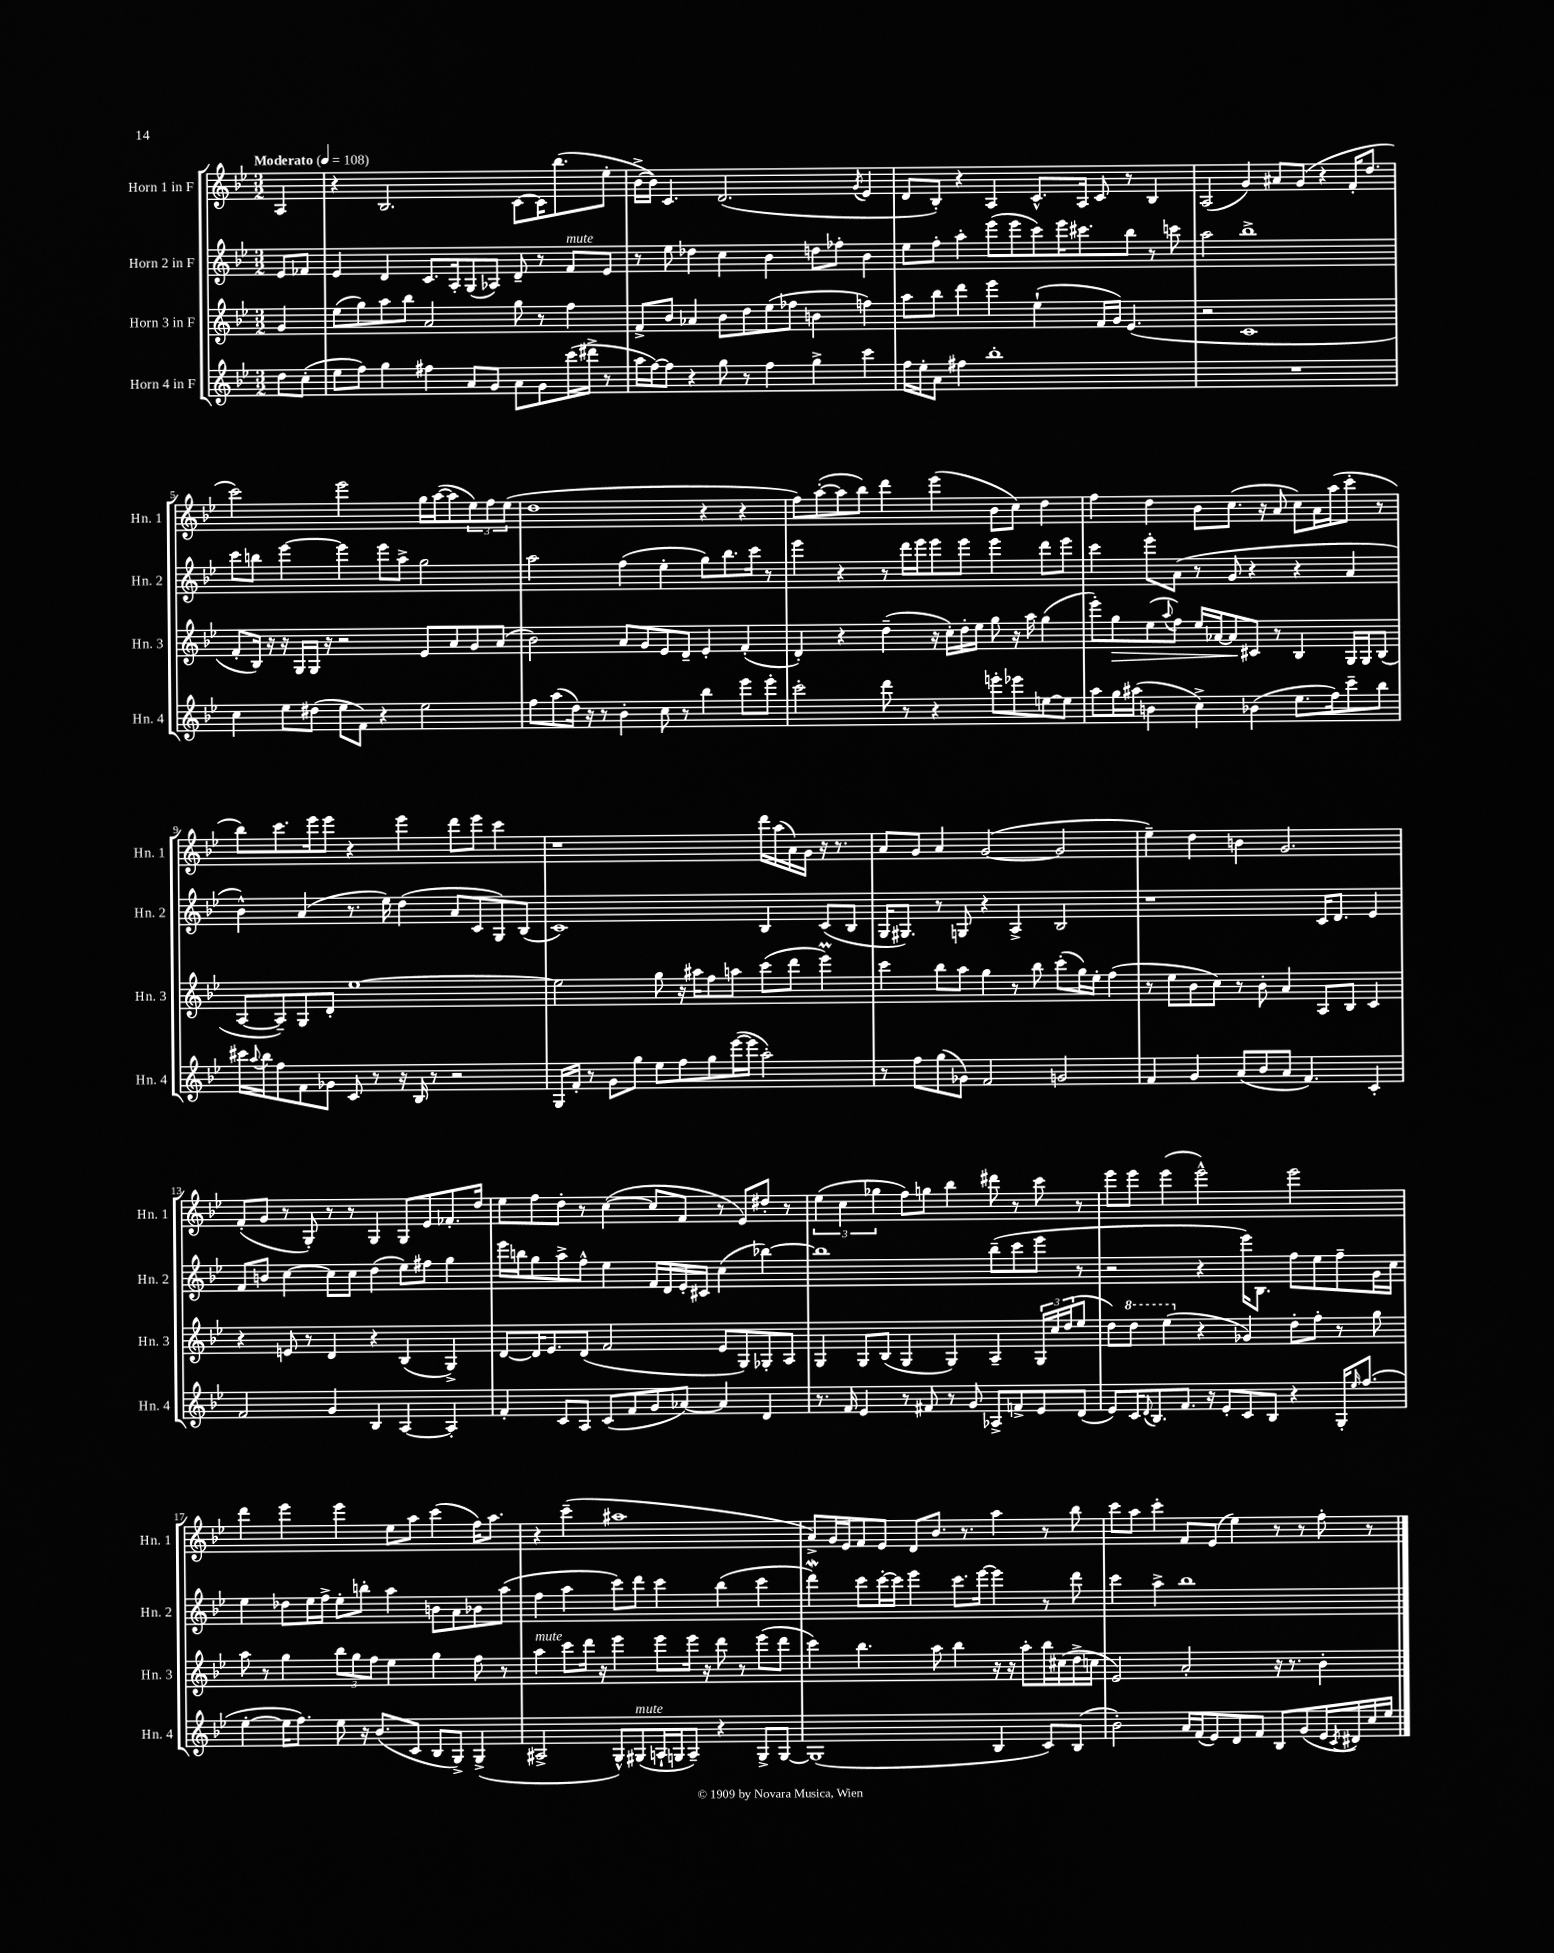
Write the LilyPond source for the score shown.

<<
\new StaffGroup <<
\new Staff = "s0" \with { instrumentName = "Horn 1 in F" shortInstrumentName = "Hn. 1" } {
    \clef treble \key bes \major \numericTimeSignature \time 3/2 \partial 4 \tempo "Moderato" 4 = 108
    a4 |
    r4 bes2. c'8~ c'16 bes''8.( ees''8-. |
    bes'16~-> bes'16) c'4. d'2.( \acciaccatura { g'8 } ees'4 |
    d'8 bes8-.) r4 a4 c'8.-^ a16 c'8 r8 bes4 |
    a2( g'4) ais'8 g'8( r4 f'16-. d''8. |
    c'''2) ees'''2 g''16 a''16~( a''8 \tuplet 3/2 { ees''8) f''8 ees''8( } |
    d''1 r4 r4 |
    f''8) a''8~-.( a''8 bes''8) d'''4 ees'''4( bes'8 c''8) d''4 |
    f''4 d''4 bes'8 c''8.( r16 a'8 c''8) a'16 a''16( c'''8-. r8 |
    bes''8) c'''8. ees'''16 ees'''8 r4 ees'''4 d'''8 ees'''8 c'''4 |
    r1 d'''16 a''16( a'16) g'16 r16 r8. |
    a'8 g'8 a'4 g'2~( g'2 |
    ees''4--) d''4 b'4 g'2. |
    f'8-.( g'8 r8 g8-.) r8 r8 g4 g8 ees'8 fes'8.-. d''16 |
    ees''8 f''8 d''8-. r8 c''4~( c''8 f'8 r8 ees'8) dis''8-. r8 |
    \tuplet 3/2 { ees''4( c''4 ges''4 } f''8) g''8 bes''4 dis'''8 r8 c'''8 r8 |
    ees'''8 ees'''8 ees'''4( ees'''2-^) ees'''2 |
    d'''4 ees'''4 ees'''4 ees''8 a''8 c'''4( f''16) a''8. |
    r4 c'''4--( ais''1 |
    a'8->) g'16 ees'16 f'8 ees'8 d'8 bes'8. r8. a''4 r8 bes''8 |
    c'''8 a''8 c'''4-. f'8 ees'8( ees''4) r8 r8 f''8-. r8 \bar "|." |
}
\new Staff = "s1" \with { instrumentName = "Horn 2 in F" shortInstrumentName = "Hn. 2" } {
    \clef treble \key bes \major \numericTimeSignature \time 3/2 \partial 4
    ees'8 fes'8 |
    ees'4 d'4 c'8. a16-. g8( aes8) d'8-- r8 f'8^\markup { \italic "mute" } ees'8 |
    r8 ees''8 des''4 c''4 bes'4 d''8 fes''8-. bes'4 |
    ees''8 f''8-. a''4-. ees'''8( ees'''8 c'''8) ees'''16 cis'''8. bes''8 r8 c'''8 |
    a''2 bes''1-> |
    c'''8 b''8 ees'''4~ ees'''4 ees'''8 a''8-> g''2 |
    a''2 f''4( ees''4-. g''8) bes''8. c'''16 r8 |
    ees'''4 r4 r8 d'''16 ees'''16 ees'''8 ees'''8 ees'''4 d'''8 ees'''8 |
    c'''4 ees'''8-. a'8( r8 g'8 r4 r4 a'4 |
    bes'4-^) a'4( r8. ees''16) d''4( a'8 c'8 g8) bes8( |
    c'1) bes4 c'8( bes8 |
    g16 gis8.) r8 g8 r4 a4-> bes2 |
    r1 c'16 d'8. ees'4 |
    f'8 b'8 c''4~ c''8 c''8 d''4( ees''8) fis''8 g''4 |
    ees'''16 b''16 g''8 a''8-> f''8-^ ees''4 f'16 d'16 ees'16-. cis'16 c''4( bes''4~) |
    bes''1 bes''8--( c'''8 ees'''8 r8 |
    r2 r4 ees'''16) bes8. f''8 ees''8 f''8-- g'16 c''16 |
    ees''4 des''8 ees''16 f''16-> ees''8-. b''8-. a''4 b'8 a'8 bes'8 a''8( |
    f''4 a''4 c'''8) d'''8 c'''4 bes''4( c'''4 |
    d'''4\mordent) c'''8 c'''16~-. c'''16 ees'''4 c'''8. ees'''16~ ees'''4 r8 d'''8 |
    c'''4 a''4-> bes''1 \bar "|." |
}
\new Staff = "s2" \with { instrumentName = "Horn 3 in F" shortInstrumentName = "Hn. 3" } {
    \clef treble \key bes \major \numericTimeSignature \time 3/2 \partial 4
    g'4 |
    ees''8( g''8) a''8 bes''8 a'2 g''8 r8 f''4 |
    f'8-> bes'8 aes'4 bes'8 d''8 ees''8( fes''8 b'4 f''4) |
    a''8 bes''8 d'''4 ees'''4 ees''4-!( f'16 g'16) ees'4.( |
    r2 c'1 |
    f'8-. bes16) r16 r16 g16 g16 r16 r2 ees'8 a'8 g'8 a'8( |
    bes'2) a'8 g'8 ees'8 d'8-- ees'4-. f'4-.( |
    d'4-.) r4 d''4--( r16 c''16-.) d''16-. ees''16 g''8 r16 a''16 g''4( |
    ees'''8-.) g''8\> ees''8( \appoggiatura { a''8 } f''8) ees''16 aes'16~ aes'8\! cis'8 r8 bes4 g16 g16 bes8( |
    a8~ a8--) g8 d'8-. ees''1~ |
    ees''2 g''8 r16 ais''16 f''8 a''8 c'''8( d'''8 ees'''4\prall) |
    c'''4 bes''8 a''8 g''4 r8 bes''8 c'''8-.( g''16) ees''16-. f''4( |
    r8 ees''8 bes'8 c''8) r8 bes'8-. a'4 a8 bes8 c'4 |
    r4 e'8 r8 d'4 r4 bes4( g4->) |
    d'8~ d'16 ees'8. d'8( f'2 ees'8 g8) ges8-. a8 |
    g4 g8 bes8( g4 g4) a4-- \tuplet 3/2 { g16 c''16 d''16( } ees''8 |
    d''8) \ottava #1 d'''8 ees'''4( \ottava #0 r4 ges'4) d''8-. f''8-. r8 g''8 |
    a''8 r8 g''4 \tuplet 3/2 { bes''8 g''8 f''8 } ees''4 g''4 f''8 r8 |
    a''4^\markup { \italic "mute" } c'''8 d'''16 r16 ees'''4 ees'''8 ees'''16 r16 d'''8 r8 ees'''8( d'''8 |
    c'''4) bes''4. a''8 bes''4 r16 r16 a''8-. bes''16 cis''16( d''16-> c''16 |
    ees'2) a'2-. r16 r8. bes'4-. \bar "|." |
}
\new Staff = "s3" \with { instrumentName = "Horn 4 in F" shortInstrumentName = "Hn. 4" } {
    \clef treble \key bes \major \numericTimeSignature \time 3/2 \partial 4
    d''8 c''8-.( |
    ees''8 f''8) g''4 fis''4 a'8 g'8 a'8 g'8 c'''16( dis'''16-> r8 |
    a''16 f''16~) f''8 r4 g''8 r8 f''4 g''4-> c'''4 |
    f''16 ees''16-. a'8 fis''4 bes''1-. |
    R1. |
    c''4 ees''8 dis''8( ees''8 f'8) r4 ees''2 |
    f''8 a''8( d''16) r16 r8 bes'4-. c''8 r8 bes''4 ees'''8 ees'''8-. |
    c'''2-. d'''8 r8 r4 e'''8-. ees'''8 e''8~ e''8 |
    a''8 g''16 ais''16( b'4 c''4->) bes'4( ees''8. f''16) c'''8-- bes''8 |
    cis'''16 \appoggiatura { a''8 } bes''16 f''8 f'8 ges'8 c'8 r8 r16 bes16 r8 r2 |
    g16 f'16-. r8 g'8 g''8 ees''8 f''8 g''8 ees'''16~( ees'''16 a''2-.) |
    r8 f''8 g''8( ges'8) f'2 g'2 |
    f'4 g'4 a'8( bes'8 a'8 f'4.) c'4-. |
    f'2 g'4 bes4 a4~ a4-. |
    f'4-. c'8 a8 c'8( f'8 g'8 aes'8~) aes'4 d'4 |
    r8. f'16 ees'4 r8 fis'8 r8 g'8 aes8-> f'8-> ees'8 d'8( |
    ees'8) c'16 \appoggiatura { d'8 } bes8. f'8. r16 ees'8-. c'8 bes8 r4 g16-. \grace { ees''16 } f''8.( |
    ees''4~-. ees''16 f''8.) ees''8 r16 bes'8.( c'8 bes8 g8->) g4->( |
    ais2-> g8-^) gis8^\markup { \italic "mute" }( a16-! g16 a8--) r4 g8-> g8~ |
    g1( bes4 c'8) bes8( |
    bes'2-.) a'16 f'16( ees'8) d'8 f'8 bes8 g'8( ees'16 \acciaccatura { c'8 } dis'16) c''16 ees''16 \bar "|." |
}
>>
>>
